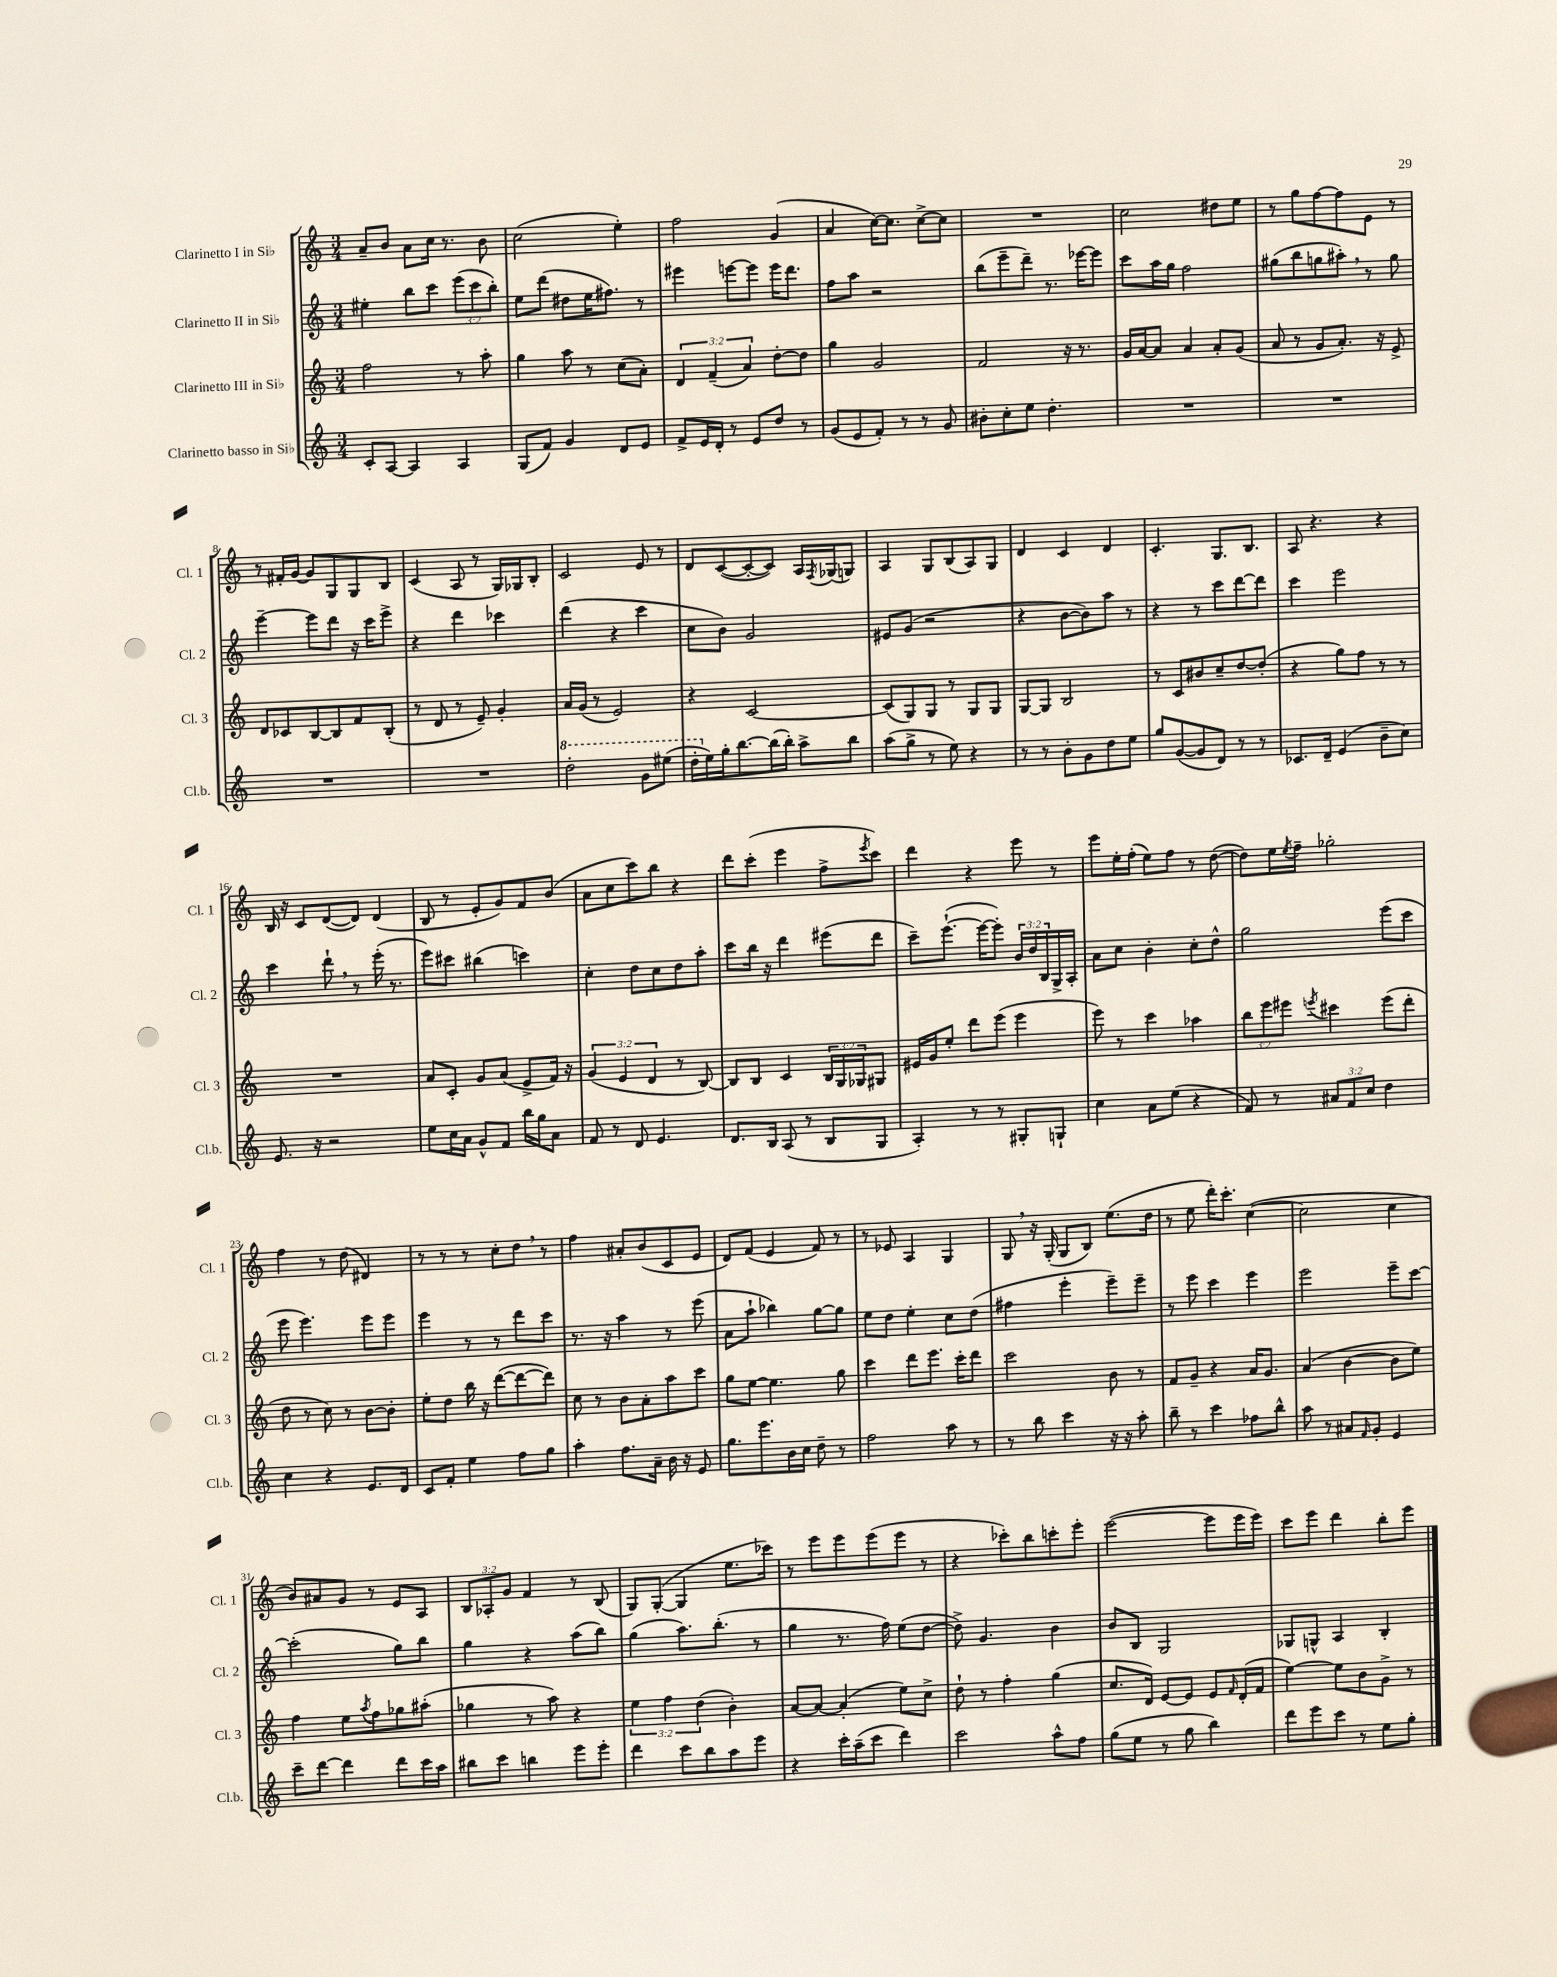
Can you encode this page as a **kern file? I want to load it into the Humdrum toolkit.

**kern	**kern	**kern	**kern
*staff4	*staff3	*staff2	*staff1
*clefG2	*clefG2	*clefG2	*clefG2
*k[]	*k[]	*k[]	*k[]
*M3/4	*M3/4	*M3/4	*M3/4
8c'/L	2ff\	4ee#'\	8a~/L
[8A/J	.	.	8b/J
4A/]	.	8bb\L	8a\L
.	.	8ccc\J	16cc\Jk
.	.	.	8.r
4A/	8r	(12eee\L	.
.	.	12ccc\	.
.	8aa'\	.	8b\
.	.	12bb'\J)	.
=	=	=	=
(8G/L	4gg\	8ee\L	(2cc\
8f/J)	.	(8ddd\J	.
4g/	8aa\	8dd#\L	.
.	8r	16ee\K	.
.	.	8.ff#\J)	.
8d/L	(8cc\L	.	4ee'\)
8e/J	8a'\J)	8r	.
=	=	=	=
8f^/L	6d/	4eee#\	2ff\
16e/L	.	.	.
.	(6f~/	.	.
16d'/JJ	.	.	.
8r	.	[8eee\L	.
.	6a/)	.	.
8e/L	.	8eee\]J	.
8dd/J	[8dd'\L	16eee\LK	(4g/
.	.	8.ddd\J	.
8r	8dd\]J	.	.
=	=	=	=
(8g/L	4gg\	8ff\L	4a/
8e/	.	8aa\J	.
8f'/J)	2g/	2r	[16cc\LK)
.	.	.	8.cc\]J
8r	.	.	.
8r	.	.	[8cc^\L
8g/	.	.	8cc\]J
=	=	=	=
8b#'\L	2f/	(8bb\L	2.r
8cc'\	.	8eee~\	.
8ee\J	.	8ddd~\J)	.
4.dd'\	.	8.r	.
.	16r	.	.
.	8.r	[16eee-\LK	.
.	.	8eee-\]J	.
=	=	=	=
2.r	16g/LL	8ccc\L	2cc\
.	[16a/J	.	.
.	8a/]J	16aa\L	.
.	.	16gg\JJ	.
.	4a/	2ff\	.
.	8a'/L	.	8dd#\L
.	(8g/J	.	8ee\J
=	=	=	=
2.r	8a/	(8gg#\L	8r
.	8r	8bb\	8gg\L
.	8g/L	8gg\	[8ff\
.	8.a'/J)	8aa#'\J)	8ff\]
.	.	8r	8e\J
.	16r	.	.
.	8e^/	8gg\	8r
=	=	=	=
2.r	8d/L	[4eee~\	8r
.	8c-/	.	16f#'/LL
.	.	.	[16g/JJ
.	[8B/	8eee\]L	8g/]L
.	8B/]	8ddd\J	8G/
.	8f/	16r	8G/
.	.	16ccc\LK	.
.	(8B'/J	8eee^\J	8B/J
=	=	=	=
2.r	8r	4r	(4c/
.	8d/	.	.
.	8r	4ddd\	8A/
.	8e~/)	.	8r
.	4g'/	4ccc-\	16G/LL)
.	.	.	16G-/J
.	.	.	8B'/J
=	=	=	=
2ddd'\	16a/LL	(4ddd\	2c/
.	(16g/JJ	.	.
.	8r	.	.
.	2e/)	4r	.
8gg\L	.	4ccc\	8e/
(8eee#\J	.	.	8r
=	=	=	=
16ddd'\LL	4r	8cc\L	8d/L
16ee\)	.	.	.
16gg'\J	.	8b\J)	([8c/
[8.bb\	.	.	.
.	[2c/	2g/	8c'/_
(16bb\]L	.	.	8c/]J)
16bb'\JJ)	.	.	.
8aa^\L	.	.	16A/LL
.	.	.	8qF/
.	.	.	(16G-/J
8bb\J	.	.	8G/J)
=	=	=	=
(8aa\L	(8c/]L	8e#/L	4A/
8gg^\J	8G/)	(8g/J	.
8r	8G/J	2r	8G/L
8ee\)	8r	.	(8B/
4r	8G/L	.	8A/)
.	8G/J	.	8G/J
=	=	=	=
8r	[8G/L	4r	4d/
8r	8G/]J	.	.
8b'\L	2B/	[8b\L	4c/
8g\	.	8b\])	.
8dd\	.	8aa\J	4d/
8ee\J	.	8r	.
=	=	=	=
8gg/L	8r	4r	4.c'/
([8g/	8c/L	.	.
8g/]	8b#/	8r	.
8d/J)	8cc~/	8ccc\L	8.G/L
8r	[8dd/	[8ddd\	.
.	.	.	8.B/J
8r	(8dd'/]J	8ddd\]J	.
=	=	=	=
8.c-/L	4r	4ccc\	8A/
.	.	.	4.r
16d~/Jk	.	.	.
(4e/	8gg\L)	2eee\	.
.	8ff\J	.	.
8b~\L	8r	.	4r
8cc\J)	8r	.	.
=	=	=	=
8.e/	2.r	4ccc\	16B/
.	.	.	16r
.	.	.	8c/L
16r	.	.	.
2r	.	8ddd`\	([8d/
.	.	8r	8d/]J)
.	.	(16eee'\	(4d/
.	.	8.r	.
=	=	=	=
8ee\L	8a/L	8eee\L)	8B/
16cc\L	8c'/J	8ccc#\J	8r
16a\JJ	.	.	.
8g^^/L	8g/L	(4bb#\	8e'/L
8f/J	(8a/J	.	8g/)
16bb\LL	8e^/L	4ccc\)	8f/
16gg\J	.	.	.
8a\J	16f/Jk)	.	(8b/J
.	16r	.	.
=	=	=	=
8f/	(6g/	4cc'\	8a\L
8r	.	.	8cc\
.	6e/	.	.
8d/	.	8dd\L	8ccc\)
.	6d/	.	.
4.e/	.	8cc\	8bb\J
.	8r	8dd\	4r
.	[8B/)	8aa'\J	.
=	=	=	=
8.d/L	8B/]L	8ccc\L	8ddd\L
.	8B/J	16bb\Jk	(8ccc'\J
16B/Jk	.	16r	.
(8A/	4c/	4ddd\	4eee\
8r	.	.	.
8B/L	24B/LL	(8eee#\L	8ff^\L
.	24G/	.	.
.	24G-/J	.	.
.	.	.	8qeee/
8G/J	8G#/J	8ddd\J	8ccc\J)
=	=	=	=
4A'/)	16e#/LL	8ccc~\L)	4ddd\
.	16g/J	.	.
.	8ee'/J	([8.eee`\J	.
8r	8ddd\L	.	4r
.	.	16eee\_LK	.
8r	(8eee\J	8eee'\]J)	.
8G#'/L	4eee\	24b/LL	8eee\
.	.	24dd/	.
.	.	24B/	.
8G`/J	.	16G^/	8r
.	.	16A'/JJ	.
=	=	=	=
4cc\	8eee\)	8a\L	8eee\L
.	8r	8cc\J	16ee'\L
.	.	.	(16ff'\JJ
8a\L	4ccc\	4b'\	8ee\L)
(8ee\J	.	.	8ff\J
4r	4aa-\	8cc'\L	8r
.	.	8dd^^\J	([8dd\
=	=	=	=
8f/)	12bb\L	2gg\	8dd\]L)
.	12eee\	.	.
8r	.	.	16ee\L
.	12eee#\J	.	.
.	.	.	8qee/
.	.	.	16ff~\JJ
.	8qeee/	.	.
12a#/L	4ccc#\	.	2gg-'\
12f/	.	.	.
12cc/J	.	.	.
4dd\	(8eee\L	(8eee\L	.
.	8ddd'\J	8ccc\J	.
=	=	=	=
4cc\	8dd\	8eee\	4ff\
.	8r	4.eee\)	.
4r	8cc\)	.	8r
.	8r	.	(8dd\
8.e/L	[8b\L	8eee\L	4d#/)
.	8b'\]J	8eee\J	.
16d/Jk	.	.	.
=	=	=	=
8c/L	8ee'\L	4eee\	8r
8f'/J	8dd\J	.	8r
4ee\	16bb\	8r	8r
.	16r	.	.
.	([8ddd\L	8r	8cc'\L
8ff\L	8ddd\_	8ddd\L	8dd\J
8gg\J	8ddd\]J)	8ccc\J	8r
=	=	=	=
4aa'\	8cc\	8.r	4ff\
.	8r	.	.
.	.	16r	.
8.ff\L	8b\L	4aa\	8a#'/L
.	8a'\	.	(8b/
16a~\Jk	.	.	.
16b\	8aa\	8r	8c/
16r	.	.	.
8e/	8ccc\J	(8eee\	8e/J
=	=	=	=
8.gg\L	8gg\L	8a\L	8d/L)
.	[8ee\J	8aa`\J	(8f/J
8.eee\	.	.	.
.	4.ee\]	4bb-\)	4e/
16b\L	.	.	.
16cc\JJ	.	.	.
8dd~\	.	[8gg\L	8f/)
8r	8gg\	8gg\]J	8r
=	=	=	=
2ff\	4ccc\	8ee\L	8r
.	.	8dd\J	8e-/
.	8ddd\L	4ee'\	4A/
.	8.eee\J	.	.
8aa\	.	8cc\L	4G/
.	16ccc'\LK	.	.
8r	8ddd\J	(8dd\J	.
=	=	=	=
8r	2ccc\	4ff#\	8G/
8bb\	.	.	16r
.	.	.	(16G'/
4ccc\	.	4eee'\	8G/L
.	.	.	8B/J)
16r	8b\	8eee~\L)	(8.ee\L
16r	.	.	.
8aa'\	8r	8eee~\J	.
.	.	.	16dd\Jk
=	=	=	=
8bb~\	8f/L	8r	8r
8r	8g~/J	8eee\	8ee\
4ccc\	4r	4ccc\	16ddd'\LK)
.	.	.	8.ccc'\J
8ff-\L	16a/LK	4eee\	([4cc\
.	8.g/J	.	.
8bb^^\J	.	.	.
=	=	=	=
8aa\	(4a/	2eee\	2cc\]
8r	.	.	.
8a#/L	[4b\	.	.
16qqf/	.	.	.
8g'/J	.	.	.
4e/	8b\]L	8eee~\L	4cc\
.	8ee\J)	[8ccc\J	.
=	=	=	=
8ccc~\L	4ff\	(2ccc'\]	8b/L)
[8ddd\J	.	.	8a#/
4ddd\]	8ee\L	.	8g/J
.	8qaa/	.	.
.	8ff\	.	8r
8ddd\L	8gg-\	8gg\L)	8e/L
16ccc\L	(8aa#'\J	8bb\J	8A/J
16aa\JJ	.	.	.
=	=	=	=
8bb#\L	4gg-\	4gg\	12B/L
.	.	.	12A-'/
8ccc\J	.	.	.
.	.	.	12g/J
4bb\	8r	4r	4f/
.	8aa\)	.	.
8eee\L	4r	(8aa\L	8r
8eee'\J	.	8bb\J)	(8B/
=	=	=	=
4ddd\	6ee\	(4gg\	8G/L)
.	.	.	([8G'/J
.	6ff\	.	.
8ccc\L	.	8.aa\L)	4G/]
.	(6dd\	.	.
8bb\	.	.	.
.	.	(8.bb'\J	.
8aa\	4b'\)	.	8.ee\L
8eee\J	.	8r	.
.	.	.	16ccc-\Jk)
=	=	=	=
4r	[8a/L	4gg\	8r
.	8a/_J	.	8eee\L
16ccc'\LL	(4a'/]	8.r	8eee\
(16aa~\J	.	.	.
8ccc\J	.	.	(8eee\
.	.	16ff\)	.
4ddd\)	8ee\L)	(8ee\L	8eee\J
.	8cc^\J	[8dd\J	8r
=	=	=	=
2ccc\	8dd`\	8dd^\])	4r
.	8r	4.g/	.
.	4ff'\	.	8ccc-'\L)
.	.	.	8bb\
8aa^^\L	(4gg\	4b\	8ccc'\
8ff\J	.	.	8eee'\J
=	=	=	=
(8gg\L	8.cc/L	8b/L	([2eee\
8ee\J	.	8B/J	.
.	16d/Jk)	.	.
8r	[8e/L	2G/	.
8gg\	8e/]J	.	.
4bb\)	8e/L	.	8eee\]L
.	16qqf/	.	.
.	(16d'/L	.	16eee\L
.	16f/JJ	.	16eee\JJ)
=	=	=	=
8ddd\L	[4ee\)	8G-/L	8ccc\L
8eee\	.	8G^^/J	8eee\J
8ccc\J	8ee\]L	4A/	4ddd\
8r	8b\	.	.
8ee\L	8g^\J	4B'/	8bb'\L
8gg'\J	8r	.	8eee\J
==	==	==	==
*-	*-	*-	*-
